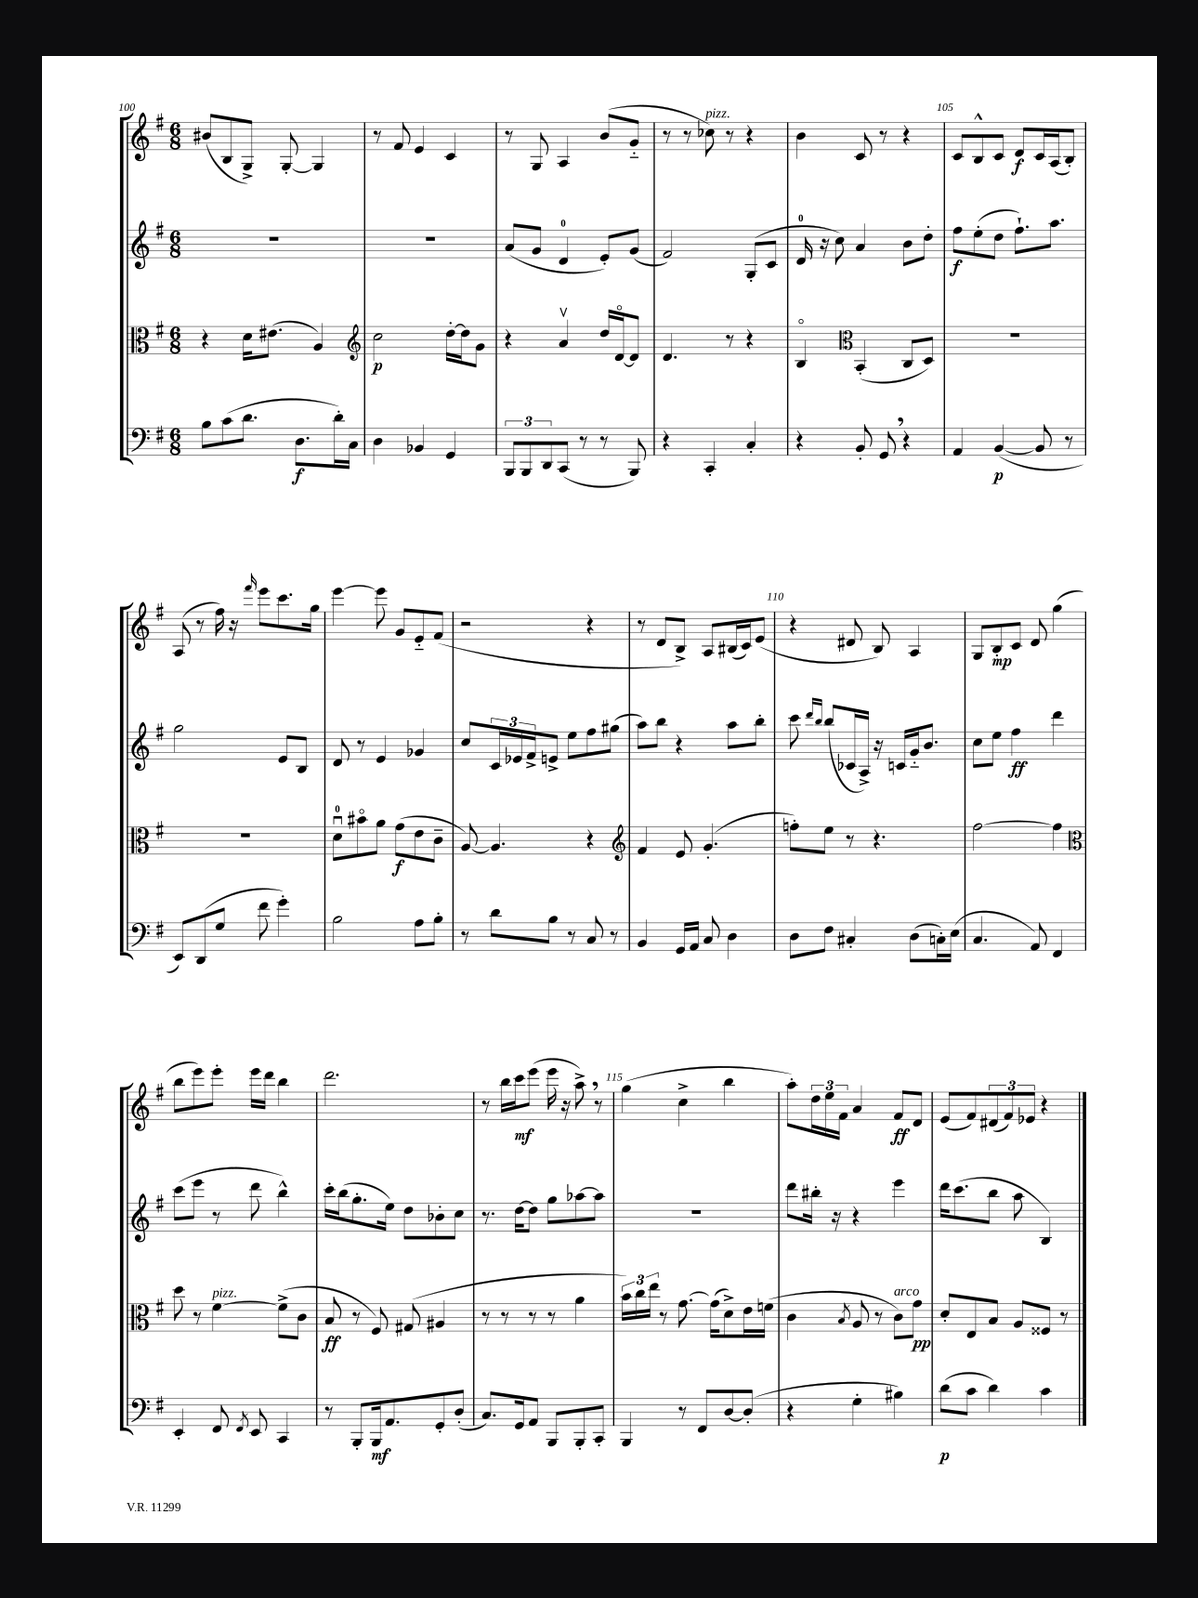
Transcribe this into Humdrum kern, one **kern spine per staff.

**kern	**kern	**kern	**kern
*staff4	*staff3	*staff2	*staff1
*clefF4	*clefC3	*clefG2	*clefG2
*k[f#]	*k[f#]	*k[f#]	*k[f#]
*M6/8	*M6/8	*M6/8	*M6/8
8B	4r	2.r	(8b#
(8c	.	.	8B
8.d	16d	.	8G^)
.	(8.e#	.	.
.	.	.	[8G'
8.D	.	.	.
.	4A)	.	4G]
16d')	.	.	.
16C	.	.	.
=	=	=	=
*	*clefG2	*	*
4D	2cc	2.r	8r
.	.	.	8f#
4BB-	.	.	4e
4GG	[16dd'	.	4c
.	16dd]	.	.
.	8g	.	.
=	=	=	=
12BBB	4r	(8a	8r
12BBB	.	.	.
.	.	8g	8G
12DD	.	.	.
(8CC	4av	4d	4A
8r	.	.	.
8r	16dd	8e')	(8b
.	[16do	.	.
8BBB)	8d]	(8g	8g'~
=	=	=	=
4r	4.d	2f#)	8r
.	.	.	8r
4CC'	.	.	8cc-)
.	8r	.	8r
4C'	4r	(8G'	4r
.	.	8c	.
=	=	=	=
4r	4Bo	16d	4b
.	.	16r	.
.	.	8cc)	.
*	*clefC3	*	*
8BB'	(4BB'	4a	8c
8GG	.	.	8r
4r	8C	8b	4r
.	8D)	8dd'	.
=	=	=	=
4AA	2.r	8ff#	8c
.	.	(8ee'	8B^^
([4BB	.	8dd	8c
.	.	8.ff#`)	8d
8BB]	.	.	16c
.	.	8.aa	(16A
8r	.	.	8B')
=	=	=	=
8EE)	2.r	2gg	(8A
(8DD	.	.	8r
8G	.	.	16ff#)
.	.	.	16r
.	.	.	16qqfff#
8f#	.	.	8eee
4g')	.	8e	8.ccc
.	.	8B	.
.	.	.	16gg
=	=	=	=
2B	8du	8d	[4eee
.	8b#o	8r	.
.	8a	4e	8eee]
.	(8g	.	8g
8A	8e	4g-	8e'~
8B'	8c~	.	(8f#
=	=	=	=
8r	[8A)	8cc	2r
8d	4.A]	24c	.
.	.	24e-	.
.	.	24f#^	.
8B	.	8e^	.
8r	.	8ee	.
8C	4r	8ff#	4r
8r	.	(8gg#	.
=	=	=	=
*	*clefG2	*	*
4BB	4f#	8aa)	8r
.	.	8bb	8d
16GG	8e	4r	8B^)
16AA	.	.	.
8C	(4.g'	.	8A
4D	.	8aa	(16B#
.	.	.	16c)
.	.	8bb'	(8e
=	=	=	=
8D	8ff')	8ccc	4r
.	.	16qqddd	.
.	.	16qqbb	.
8F#	8ee	(8bb	.
4C#'	8r	16c-	8d#
.	.	16A^)	.
.	4.r	16r	8B)
.	.	16c	.
(8D	.	16g'~	4A
.	.	8.b	.
16C')	.	.	.
(16E	.	.	.
=	=	=	=
4.C	[2ff#	8cc	8G
.	.	8ee	8B'
.	.	4ff#	8c
8AA)	.	.	8d
4FF#	4ff#]	4ddd	(4gg
=	=	=	=
*	*clefC3	*	*
4EE'	8dd	(8ccc	8bb
.	8r	8eee	8eee)
8FF#	[4f#	8r	8eee'
8qFF#	.	.	.
8EE	.	8ddd	16eee
.	.	.	16ddd
4CC	(8f#^]	4bb^^)	4bb
.	8c	.	.
=	=	=	=
8r	8B	16ccc'	2.ddd
.	.	(16bb	.
8BBB'	8r	8.gg'	.
16BBB	8F#)	.	.
8.AA	.	16ee)	.
.	(8G#	8dd	.
8GG'	4A#	8b-'	.
(8D'	.	8cc	.
=	=	=	=
8.C)	8r	8.r	8r
.	8r	.	16bb
16GG	.	[16dd	16ccc
8AA	8r	8dd]	(8eee
8BBB	8r	8gg	16eee
.	.	.	16r
8BBB'	4a	[8aa-	8aa^)
8CC'	.	8aa-]	8r
=	=	=	=
4BBB	24b)	2.r	(4gg
.	24cc	.	.
.	24ee	.	.
.	8r	.	.
8r	[8.g	.	4cc^
8FF#	.	.	.
.	(16g]	.	.
[8D	8d^)	.	4bb
(8D']	16e	.	.
.	(16f	.	.
=	=	=	=
4r	4c	8ddd	8aa')
.	.	16bb#'	24dd
.	.	.	24ee
.	.	16r	.
.	.	.	24f#
.	8qB	.	.
4G'	8A	4r	4a
.	8r	.	.
4B#)	8c)	4eee	8f#
.	8g	.	8d
=	=	=	=
(8d	8d'	16ddd	(8e
.	.	(8.ccc	.
8c	8E	.	8f#)
4d)	8B	8bb	(12d#
.	.	.	12f#)
.	8A	8aa	.
.	.	.	12e-
4c	8F##	4B)	4r
.	8r	.	.
==	==	==	==
*-	*-	*-	*-
